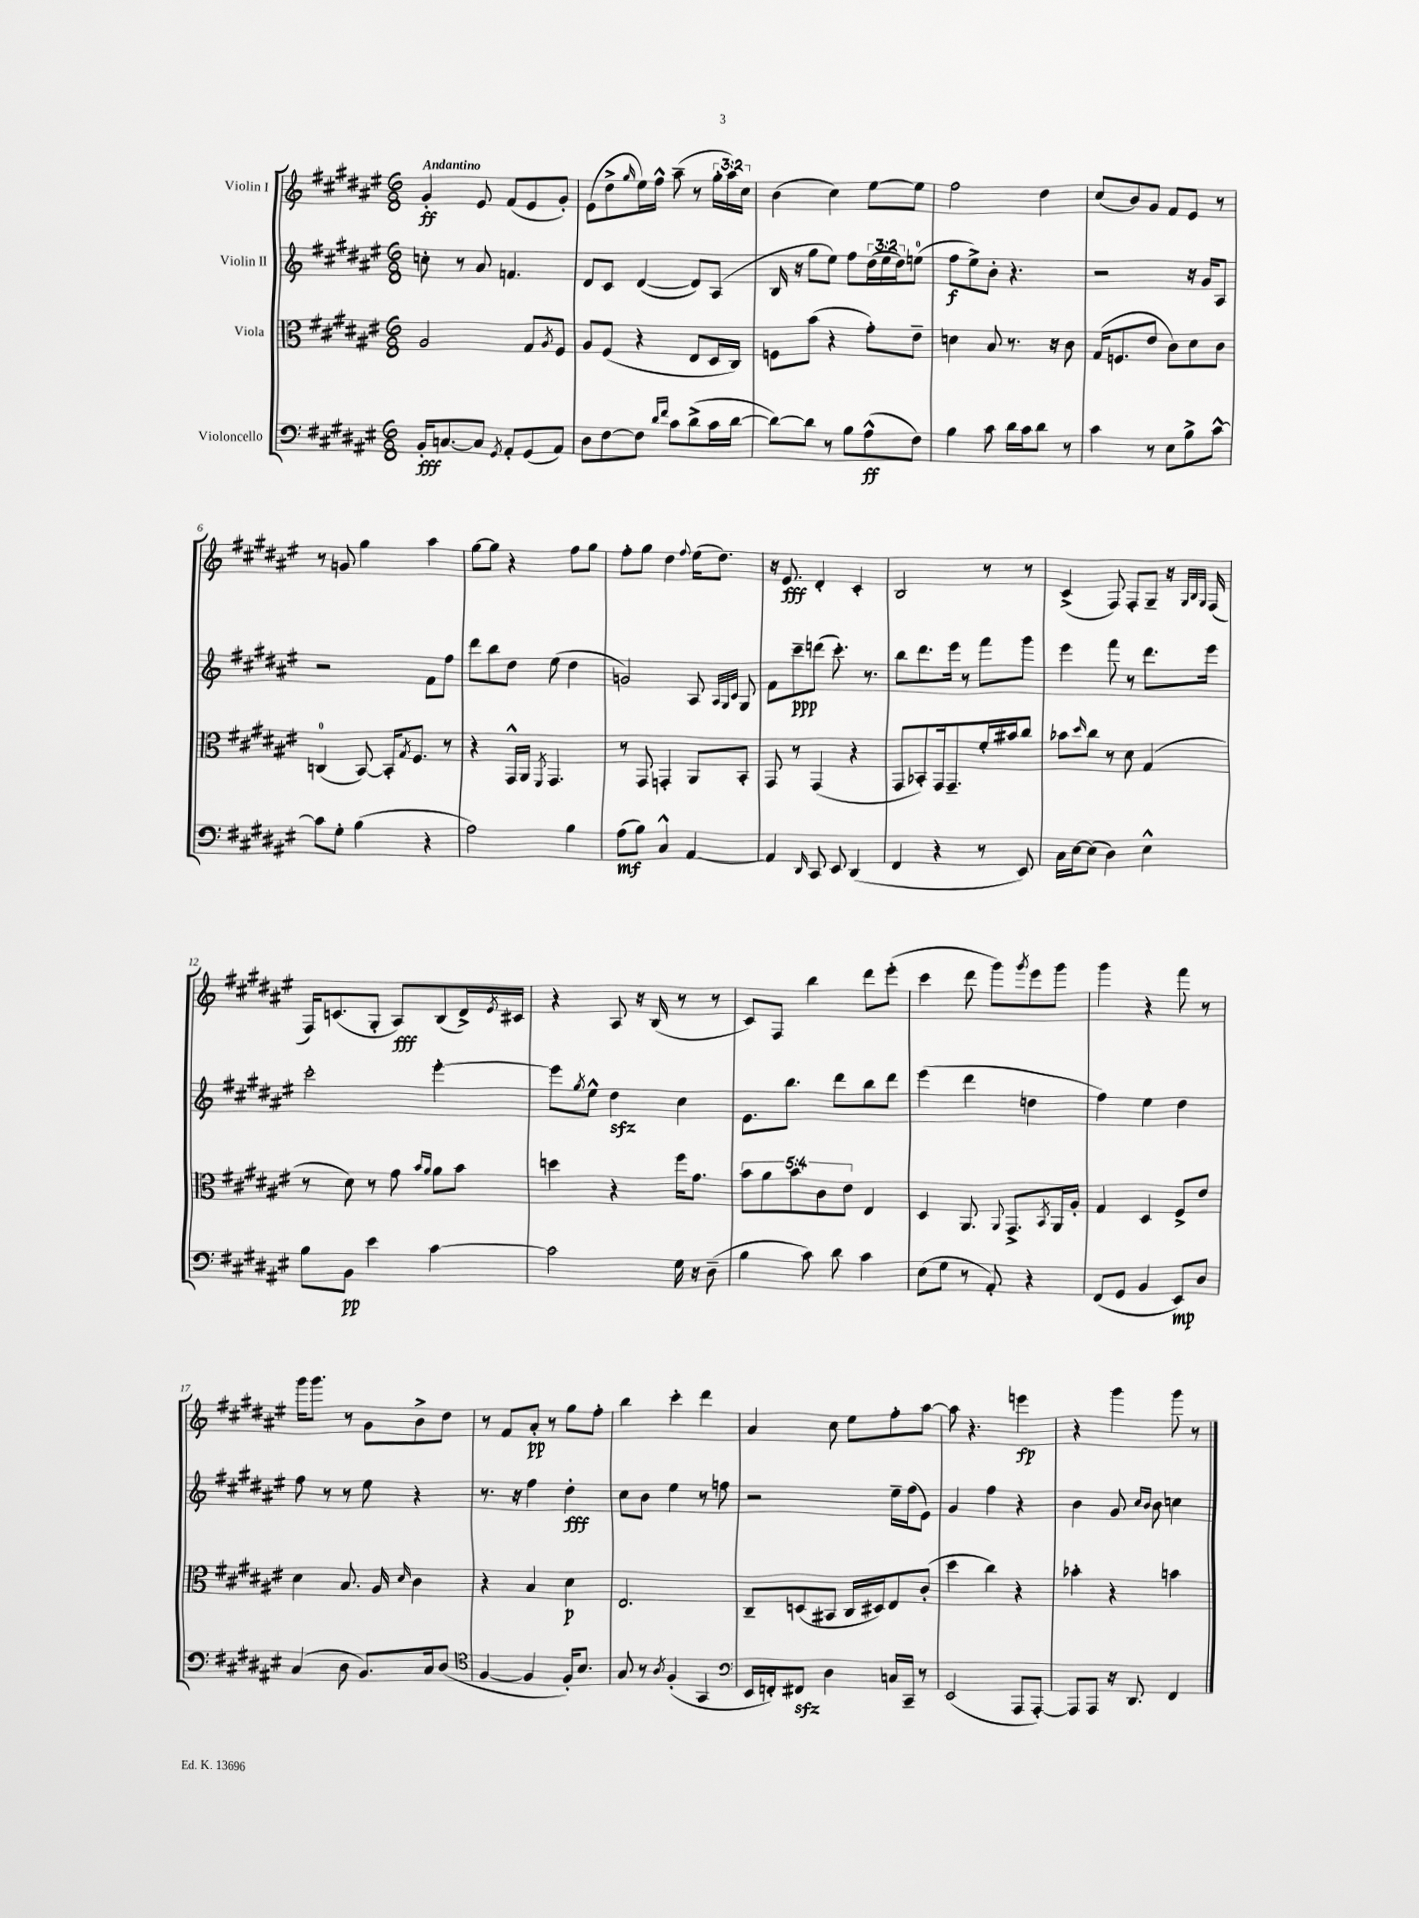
<<
\new StaffGroup <<
\new Staff = "s0" \with { instrumentName = "Violin I" } {
    \clef treble \key fis \major \numericTimeSignature \time 6/8 \override Staff.TupletNumber.text = #tuplet-number::calc-fraction-text \tempo "Andantino"
    gis'4-.\ff eis'8 fis'8( eis'8 gis'8-.) |
    eis'8( dis''8-> \grace { gis''16 } eis''16) fis''16-^ ais''8--( r8 \tuplet 3/2 { gis''16-. ais''16) cis''16 } |
    b'4( cis''4) eis''8~ eis''8 |
    fis''2 dis''4 |
    cis''8( b'8) gis'8 fis'8 eis'8 r8 |
    r8 g'8 gis''4 ais''4 |
    gis''8~ gis''8 r4 fis''8 gis''8 |
    fis''8-. gis''8 dis''4 \appoggiatura { fis''8 } eis''16( dis''8.) |
    r16 eis'8.\fff dis'4-. cis'4-. |
    b2 r8 r8 |
    cis'4->( fis8) fis8-. gis8-- r16 \grace { gis32 b32 gis32 } fis16( |
    fis16) c'8.( gis8-. ais8\fff) b8( dis'16->) \acciaccatura { eis'8 } cis'16 |
    r4 ais8 r16 b16( r8 r8 |
    cis'8) fis8 b''4 dis'''8 eis'''8-.( |
    cis'''4 dis'''8 gis'''8) \acciaccatura { gis'''8 } eis'''8 gis'''8 |
    gis'''4 r4 fis'''8 r8 |
    gis'''16 gis'''8. r8 gis'8 b'8-> dis''8 |
    r8 fis'8 ais'8-.\pp r8 gis''8 fis''8-. |
    b''4 cis'''4-. dis'''4 |
    ais'4 cis''8 eis''8 fis''8-. ais''8~ |
    ais''8 r4. e'''4\fp |
    r4 gis'''4 gis'''8 r8 \bar "|." |
}
\new Staff = "s1" \with { instrumentName = "Violin II" } {
    \clef treble \key fis \major \numericTimeSignature \time 6/8 \override Staff.TupletNumber.text = #tuplet-number::calc-fraction-text
    c''8-. r8 ais'8 f'4. |
    dis'8 cis'8 dis'4~( dis'8) ais8( |
    b16 r16 gis''8 eis''8) fis''8 \tuplet 3/2 { dis''16( eis''16 dis''16) } e''8-0( |
    fis''8\f eis''8->) b'8-. r4. |
    r2 r16 gis'16 ais8 |
    r2 fis'8 fis''8 |
    dis'''8 b''8 dis''8 eis''8( dis''4 |
    g'2) ais8 \grace { ais32 gis32 cis'32 } gis8 |
    fis'8 cis'''8--\ppp d'''8( cis'''8.-.) r8. |
    b''8 dis'''8. eis'''16 r8 fis'''8 gis'''8 |
    eis'''4 fis'''8 r8 dis'''8. eis'''16 |
    cis'''2-. eis'''4~-. |
    eis'''8 \acciaccatura { gis''8 } eis''8-^ dis''4\sfz cis''4 |
    eis'8. b''8. dis'''8 b''8 dis'''8 |
    eis'''4( dis'''4 d''4 |
    fis''4) eis''4 dis''4 |
    fis''8 r8 r8 eis''8 r4 |
    r8. r16 fis''4 dis''4-.\fff |
    cis''8 b'8 eis''4 r8 f''8 |
    r2 eis''16-- fis''16( eis'8) |
    gis'4 fis''4 r4 |
    b'4 gis'8 \grace { cis''16 b'16 } b'8 c''4 \bar "|." |
}
\new Staff = "s2" \with { instrumentName = "Viola" } {
    \clef alto \key fis \major \numericTimeSignature \time 6/8 \override Staff.TupletNumber.text = #tuplet-number::calc-fraction-text
    ais2 gis8 \acciaccatura { ais8 } fis8 |
    ais8 fis8( r4 eis8 dis16 cis16) |
    f8 b'8( r4 gis'8-.) eis'8-- |
    d'4 b8 r8. r16 cis'8 |
    gis16( f8. eis'8 cis'8) dis'8 cis'8 |
    c4-0( b,8~) b,16-. \acciaccatura { gis8 } fis8. r8 |
    r4 gis,16-^ ais,16 \acciaccatura { fis,8 } gis,4. |
    r8 gis,8 g,4-. ais,8 b,8-. |
    gis,8 r8 gis,4( r4 |
    gis,8 bes,8-.) gis,16 gis,8.-- fis'16-. bis'16 cis''8 |
    bes'8 \grace { dis''16 } cis''8 r8 dis'8 gis4( |
    r8 dis'8) r8 gis'8 \grace { b'16 ais'16 } ais'8 b'8 |
    d''4 r4 fis''16 gis'8. |
    \tuplet 5/4 { b'8 ais'8 b'8 cis'8 eis'8 } eis4 |
    dis4 ais,8. \appoggiatura { ais,8 } gis,8.-> \acciaccatura { b,8 } ais,16 ais16-. |
    gis4 dis4 fis8-> eis'8 |
    dis'4 b8. ais16 \grace { dis'16 } cis'4 |
    r4 b4 dis'4\p |
    eis2. |
    cis8-- d8( bis,8 cis16 dis16) eis8 cis'8-.( |
    dis''4 cis''4) r4 |
    bes'4-. r4 b'4 \bar "|." |
}
\new Staff = "s3" \with { instrumentName = "Violoncello" } {
    \clef bass \key fis \major \numericTimeSignature \time 6/8
    b,16-.\fff c8.~ c8 \acciaccatura { gis,8 } ais,8-. gis,8( ais,8) |
    dis8 fis8~ fis8 \grace { dis'16 fis'16 } cis'8 dis'8->( cis'16 dis'16~ |
    dis'8~) dis'8 r8 b8 ais8-^\ff( fis8) |
    b4 cis'8 dis'16 cis'16 dis'8 r8 |
    cis'4 r8 eis8 b8-> cis'8~-^ |
    cis'8 gis8-. b4( r4 |
    ais2) b4 |
    ais8\mf( b8) cis4-^ ais,4~ |
    ais,4 \grace { dis,16 } cis,8 eis,8 dis,4( |
    fis,4 r4 r8 eis,8) |
    cis16 eis16~ eis8( dis4) eis4-^ |
    b8 b,8\pp eis'4 cis'4~ |
    cis'2 gis16 r16 dis8--( |
    b4 cis'8) dis'8 cis'4 |
    eis8( gis8 r8 ais,8-.) r4 |
    fis,8( gis,8 b,4 eis,8\mp) dis8 |
    cis4( dis8 b,8.) cis16 dis8( |
    \clef tenor fis4~ fis4 fis16-.) b8. |
    gis8 r8 \acciaccatura { ais8 } fis4-.( gis,4 |
    \clef bass eis,16 f,16-.) fis,8\sfz dis4 c16 cis,16-- r8 |
    eis,2( ais,,8 ais,,8~-.) |
    ais,,8 ais,,8 r16 dis,8. fis,4 \bar "|." |
}
>>
>>
